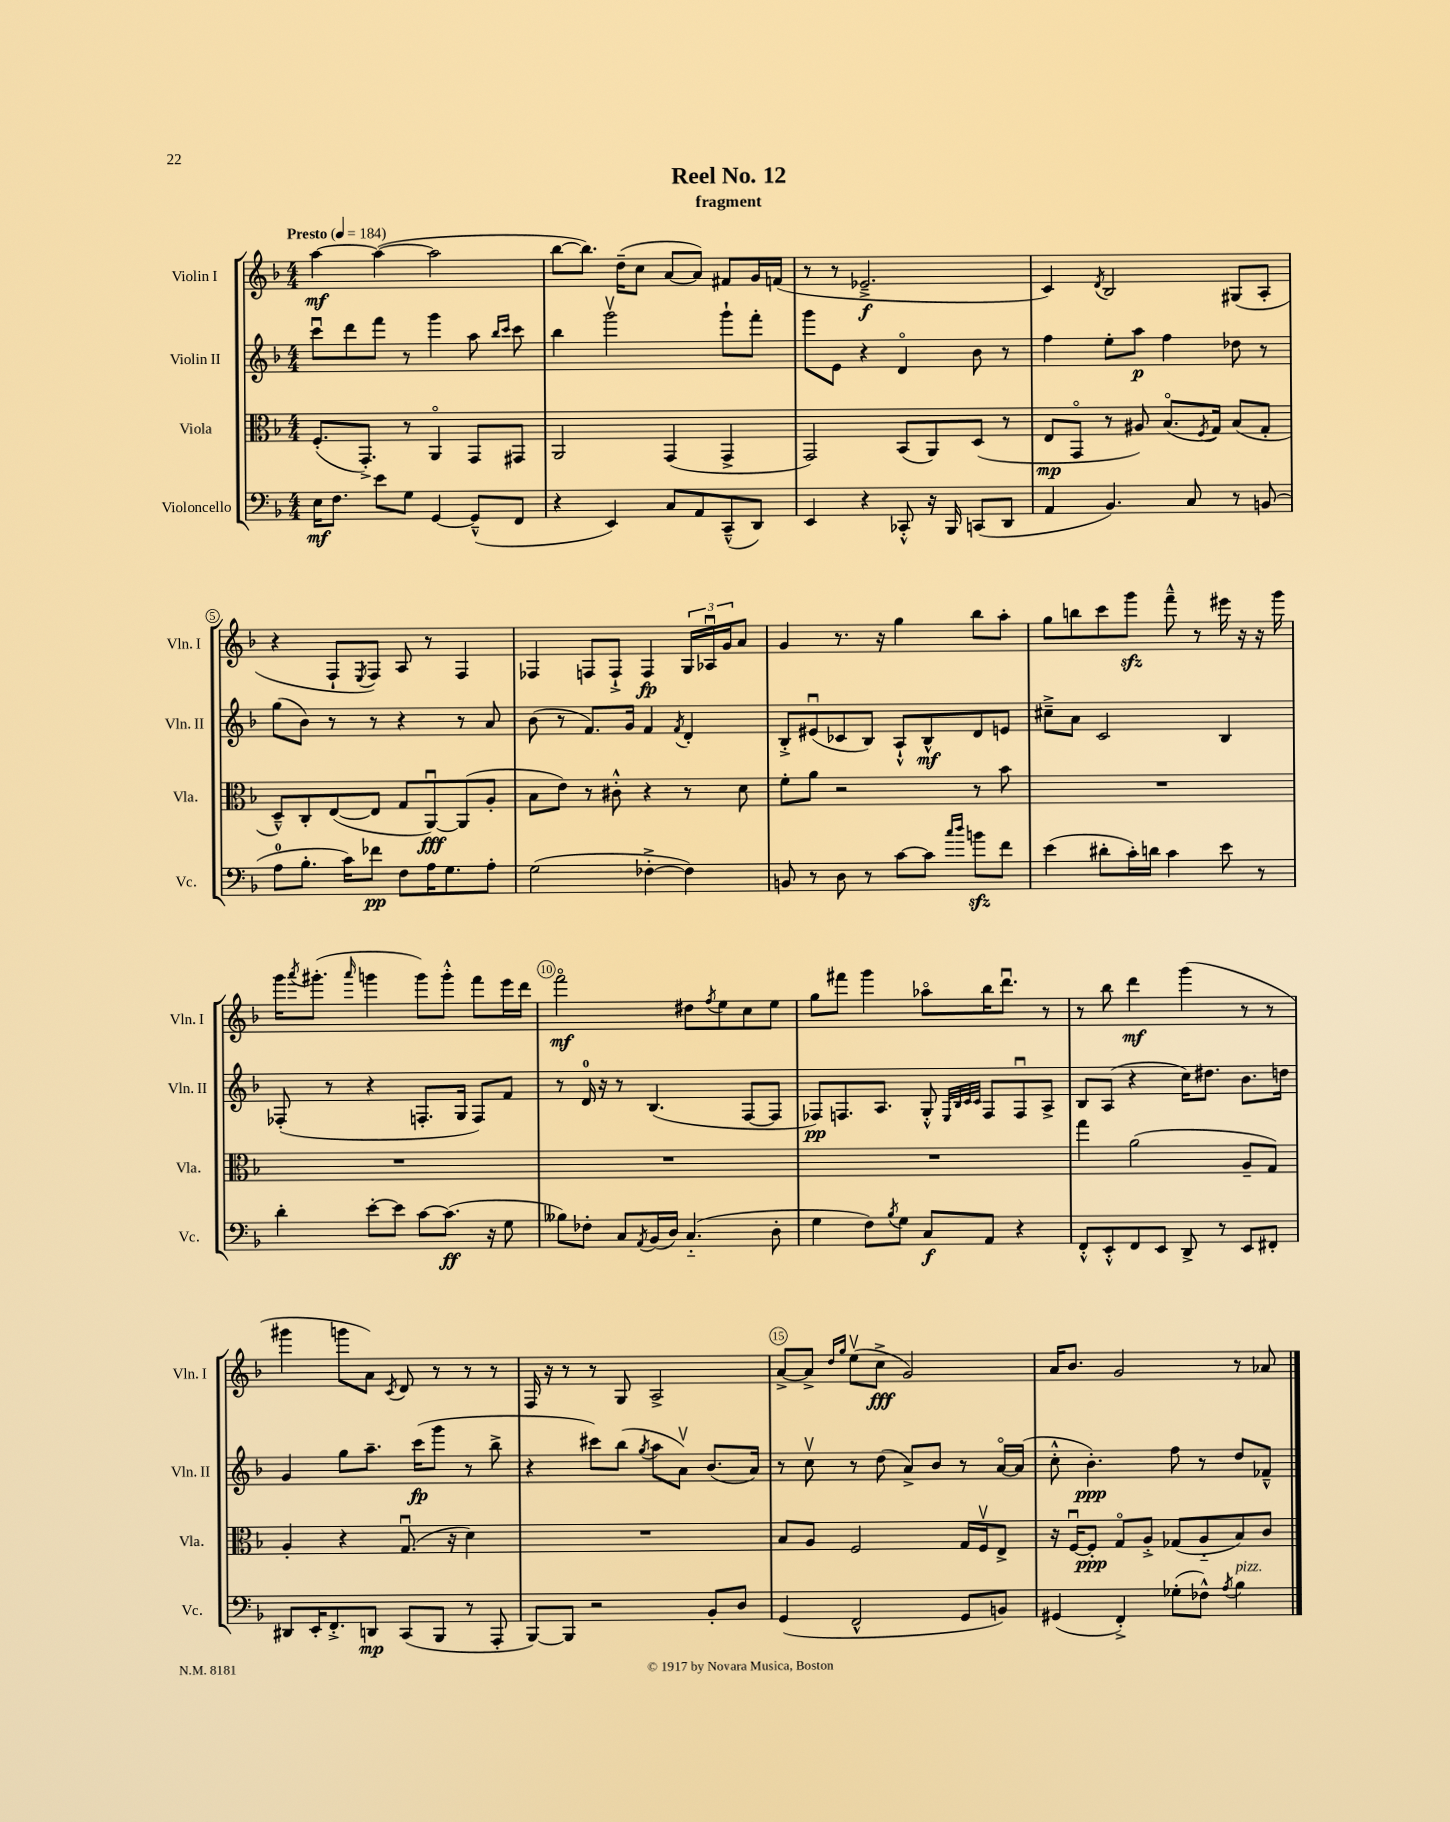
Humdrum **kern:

**kern	**kern	**kern	**kern
*staff4	*staff3	*staff2	*staff1
*clefF4	*clefC3	*clefG2	*clefG2
*k[b-]	*k[b-]	*k[b-]	*k[b-]
*M4/4	*M4/4	*M4/4	*M4/4
*MM184	*MM184	*MM184	*MM184
16E\LK	(8.F'/L	8cccu\L	[4aa\
8.F\J	.	.	.
.	.	8ddd\	.
.	8.GG'^/J)	.	.
8e\L	.	8fff\J	(4aa\_
8G\J	8r	8r	.
[4GG/	4AAo/	4ggg\	2aa\]
(8GG~^^/]L	8GG/L	8aa\	.
.	.	16qqbb-/LL	.
.	.	16qqccc/JJ	.
8FF/J	8GG#/J	8ccc\	.
=	=	=	=
4r	2AA/	4bb-\	[8bb-\L
.	.	.	8.bb-\]J)
4EE/)	.	2gggv\	.
.	.	.	(16dd~\LK
.	.	.	8cc\J
8C/L	(4GG/	.	[8a/L
8AA/	.	.	8a/]J)
(8CC~^^/	4GG^/	8ggg`\L	8f#/L
8DD/J)	.	8fff'\J	16g/L
.	.	.	(16f/JJ
=	=	=	=
4EE/	2GG/)	8ggg\L	8r
.	.	8e\J	8r
4r	.	4r	2.e-~^/
8CC-'^^/	(8BB-/L	4do/	.
16r	8AA/)	.	.
16BBB-/	.	.	.
(8CC/L	(8D/J	8b-\	.
8DD/J	8r	8r	.
=	=	=	=
4AA/	8E/L	4ff\	4c/)
.	8GGo/J	.	.
.	.	.	8qd/
4.BB-/)	8r	8ee'\L	2B-/
.	8A#/)	8aa\J	.
.	(8.B-o/L	4ff\	.
8C/	.	.	.
.	8qF/	.	.
.	16G/Jk)	.	.
8r	(8B-/L	8dd-\	(8G#/L
(8BB/	8G'/J	8r	8A'/J
=	=	=	=
8A\L	8D~^^/L)	(8gg\L	4r
8.B-'\J	8C'/	8b-\J)	.
.	([8E/	8r	8F`/L
16c\LK)	.	.	.
.	.	.	8qE/
8f-\J	8E/]J	8r	8F/J)
8F\L	8G/L	4r	8A/
16A\K	[8AAu/)	.	8r
8.G\	.	.	.
.	(8AA/]	8r	4F/
8A'\J	8A'/J	8a/	.
=	=	=	=
(2G\	8B-\L	(8b-\	4F-/
.	8e\J)	8r	.
.	8r	8.f/L)	8F/L
.	8c#'^^\	.	8F`^/J
.	.	16g/Jk	.
[4F-'^\	4r	4f/	4F/
.	.	8qf/	.
4F-\])	8r	4d'/	24G/LL
.	.	.	24A-u/
.	.	.	24g/J
.	8d\	.	8a/J
=	=	=	=
8BB/	8f'\L	8B-'^/L	4g/
8r	8a\J	(8e#u/	.
8D\	2r	8c-/	8.r
8r	.	8B-/J)	.
.	.	.	16r
[8c\L	.	8A`^^/L	4gg\
8c\]J	.	8B-^^/	.
16qqcc/LL	.	.	.
16qqdd/JJ	.	.	.
8b\L	8r	8d/	8bb-\L
8f\J	8b-\	8e/J	8aa'\J
=	=	=	=
(4e\	1r	8cc#~^\L	8gg\L
.	.	8a\J	8bb\
8d#'\L	.	2c/	8ccc\
16c'\L)	.	.	8ggg\J
16d\JJ	.	.	.
4c\	.	.	8fff~^^\
.	.	.	8r
8e\	.	4B-/	16eee#\
.	.	.	16r
8r	.	.	16r
.	.	.	16ggg\
=	=	=	=
4d'\	1r	(8F-'/	16ggg\LK
.	.	.	8qaaa/
.	.	.	(8.ggg#'\J
.	.	8r	.
.	.	.	16qqaaa/
[8e'\L	.	4r	4ggg\
8e\]J	.	.	.
[8c\L	.	8.F'/L	8ggg\L)
(8.c\]J	.	.	8ggg'^^\J
.	.	16G/Jk	.
.	.	8F/L)	8fff\L
16r	.	.	.
8G\	.	8f/J	16eee\L
.	.	.	16ddd\JJ
=	=	=	=
8B--\L)	1r	8r	2fffo\
8F-'\J	.	16d/	.
.	.	16r	.
8C/L	.	8r	.
8qAA/	.	.	.
(16BB-/L	.	(4.B-/	.
16D/JJ)	.	.	.
(4.C'~/	.	.	8dd#\L
.	.	.	8qff/
.	.	.	8ee\
.	.	[8F/L	8cc\
8D'\	.	8F/]J	8ee\J
=	=	=	=
4G\	1r	8F-/L)	8gg\L
.	.	8.F/	8fff#\J
8F\L)	.	.	4ggg\
.	.	8.A/J	.
8qB-/	.	.	.
8G\J	.	.	.
8C/L	.	8G'^^/	8aa-o\L
.	.	32qqE/LLL	.
.	.	32qqB-/	.
.	.	32qqc/	.
.	.	32qqc/JJJ	.
8AA/J	.	8F/L	16bb-\K
.	.	.	8.dddu\J
4r	.	8Fu/	.
.	.	8A^/J	8r
=	=	=	=
8FF'^^/L	4gg\	8B-/L	8r
8EE'^^/	.	(8A/J	8bb-\
8FF/	(2a\	4r	4ddd\
8EE/J	.	.	.
8DD^/	.	16cc\LK)	(4ggg\
.	.	8.dd#\J	.
8r	.	.	.
8EE/L	8A~/L	8.b-\L	8r
8FF#'/J	8G/J)	.	8r
.	.	16dd\Jk	.
=	=	=	=
8DD#/L	4A'/	4g/	4ggg#\
16EE'/K	.	.	.
8.FF'^/	.	.	.
.	4r	8gg\L	8ggg\L
8DD/J	.	8.aa~\J	8a\J)
.	.	.	8qc/
(8CC/L	(8.Gu/	.	8d/
.	.	(16ccc\LK	.
8BBB-/J	.	8ggg\J	8r
.	16r	.	.
8r	4d\)	8r	8r
8AAA'/	.	8bb-^\	8r
=	=	=	=
[8BBB-/L)	1r	4r	16F/
.	.	.	16r
8BBB-/]J	.	.	8r
2r	.	8ccc#\L)	8r
.	.	(8bb-\J	8G/
.	.	8qgg/	.
.	.	8aa\L	2A^/
.	.	8av\J)	.
8BB-'/L	.	(8.b-/L	.
8D/J	.	.	.
.	.	16a/Jk)	.
=	=	=	=
(4GG/	8B-/L	8r	[8a^/L
.	8A/J	8ccv\	8a^/]J
.	.	.	16qqdd/LL
.	.	.	16qqgg/JJ
2FF^^/	2F/	8r	(8eev\L
.	.	(8dd\	8cc^\J
.	.	8a^/L)	2g/)
.	.	8b-/J	.
8GG/L	16G/LL	8r	.
.	16Fv/J	.	.
8BB/J)	8E^/J	[16ao/LL	.
.	.	(16a/]JJ	.
=	=	=	=
(4GG#/	16r	8cc'^^\	16a/LK
.	[16Fu/LK	.	8.b-/J
.	8F'/]J	4.b-'\)	.
4FF'^/)	8Go/L	.	2g/
.	8A'^/J	.	.
(8G-'\L	(8G-/L	8ff\	.
8F-^^\J)	8A'~/	8r	.
8qA/	.	.	.
4B-\	8B-/)	8dd/L	8r
.	8c/J	8f-~^^/J	8a-/
==	==	==	==
*-	*-	*-	*-
